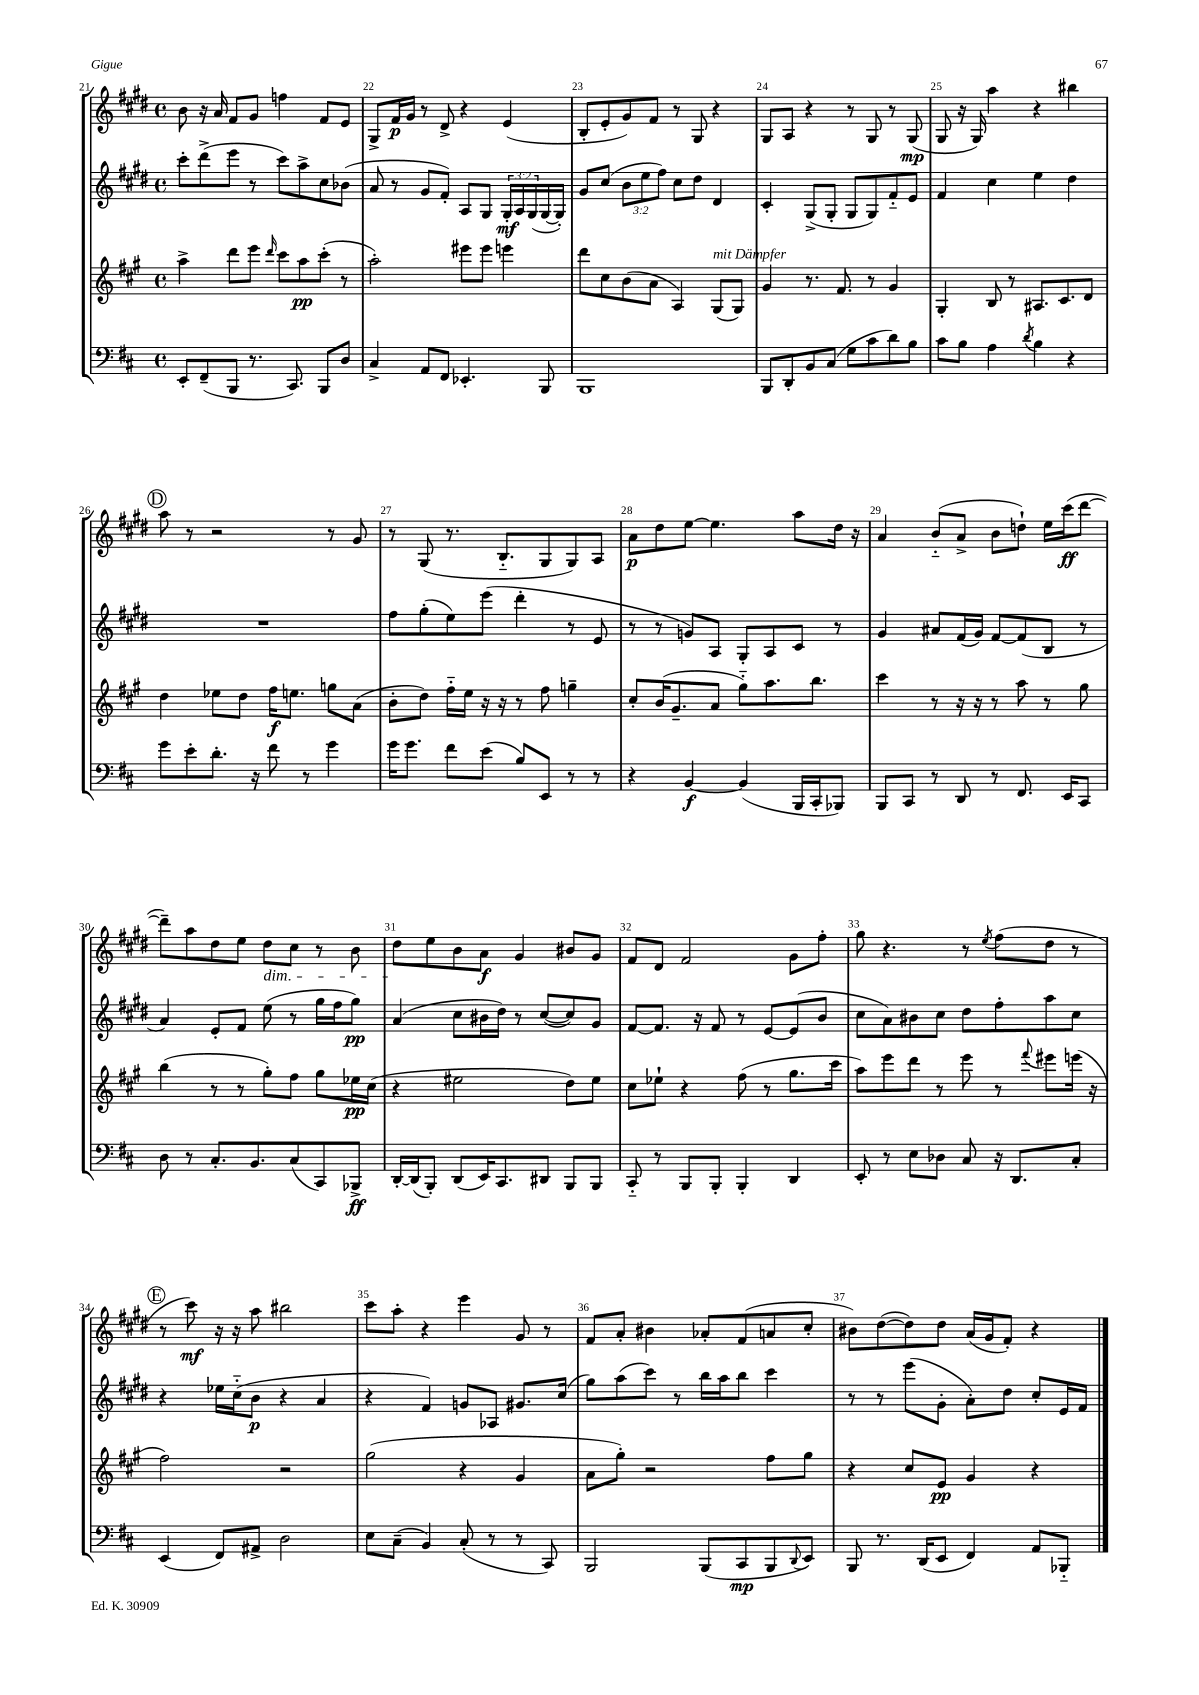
<<
\new StaffGroup <<
\new Staff = "s0" {
    \clef treble \key e \major \defaultTimeSignature \time 4/4
    b'8 r16 a'16 fis'8 gis'8 f''4 fis'8 e'8 |
    gis8-> fis'16\p gis'16 r8 dis'8-> r4 e'4( |
    b8-. e'8-. gis'8) fis'8 r8 gis8 r4 |
    gis8 a8 r4 r8 gis8 r8 gis8\mp( |
    gis8 r16 gis16) a''4 r4 bis''4 |
    \mark \markup { \circle "D" } a''8 r8 r2 r8 gis'8 |
    r8 gis8( r8. b8.-_ gis8 gis8) a8 |
    a'8\p dis''8 e''8~ e''4. a''8 dis''16 r16 |
    a'4 b'8-_( a'8-> b'8 d''8-!) e''16 cis'''16\ff( dis'''8~ |
    dis'''8--) a''8 dis''8 e''8 dis''8\dim cis''8 r8 b'8 |
    dis''8\! e''8 b'8 a'8\f gis'4 bis'8 gis'8 |
    fis'8 dis'8 fis'2 gis'8 fis''8-. |
    gis''8 r4. r8 \acciaccatura { e''8 } fis''8( dis''8 r8 |
    \mark \markup { \circle "E" } r8 cis'''8\mf) r16 r16 a''8 bis''2 |
    cis'''8 a''8-. r4 e'''4 gis'8 r8 |
    fis'8 a'8-. bis'4 aes'8-. fis'8( a'8 cis''8-. |
    bis'8) dis''8~( dis''8) dis''8 a'16( gis'16 fis'8-.) r4 \bar "|." |
}
\new Staff = "s1" {
    \clef treble \key e \major \defaultTimeSignature \time 4/4 \override Staff.TupletNumber.text = #tuplet-number::calc-fraction-text
    cis'''8-. dis'''8->( e'''8 r8 cis'''8) a''8-> cis''8 bes'8( |
    a'8 r8 gis'8 fis'8-.) a8 gis8 \tuplet 3/2 { gis16-.\mf a16 gis16( } gis16~ gis16-.) |
    gis'8 cis''8( \tuplet 3/2 { b'8 e''8 fis''8) } cis''8 dis''8 dis'4 |
    cis'4-. gis8->( gis8-. gis8 gis8) fis'8-_ e'8 |
    fis'4 cis''4 e''4 dis''4 |
    \mark \markup { \circle "D" } R1 |
    fis''8 gis''8-.( e''8) e'''8( dis'''4-. r8 e'8 |
    r8 r8 g'8) a8 gis8-. a8 cis'8 r8 |
    gis'4 ais'8 fis'16( gis'16) fis'8~ fis'8( b8 r8 |
    a'4) e'8-. fis'8 e''8( r8 gis''16 fis''16 gis''8\pp) |
    a'4( cis''8 bis'16 dis''16) r8 cis''8~( cis''8) gis'8 |
    fis'8~ fis'8. r16 fis'8 r8 e'8~ e'8( b'8 |
    cis''8 a'8) bis'8 cis''8 dis''8 fis''8-. a''8 cis''8 |
    \mark \markup { \circle "E" } r4 ees''16 cis''16-_( b'8\p r4 a'4 |
    r4 fis'4) g'8 aes8 gis'8. cis''16( |
    gis''8) a''8( cis'''8) r8 b''16 a''16 b''8 cis'''4 |
    r8 r8 e'''8( gis'8-. a'8-.) dis''8 cis''8-. e'16 fis'16 \bar "|." |
}
\new Staff = "s2" {
    \clef treble \key a \major \defaultTimeSignature \time 4/4
    a''4-> d'''8 e'''8 \grace { d'''16 } cis'''8 a''8\pp cis'''8-.( r8 |
    a''2-.) eis'''8 eis'''8 e'''4 |
    d'''8 cis''8 b'8( a'8 a4) gis8^\markup { \italic "mit Dämpfer" }( gis8) |
    gis'4 r8. fis'8. r8 gis'4 |
    gis4-. b8 r8 ais8. cis'8. d'8 |
    \mark \markup { \circle "D" } d''4 ees''8 d''8 fis''16\f e''8. g''8 a'8( |
    b'8-. d''8) fis''16-_ e''16 r16 r16 r8 fis''8 g''4-- |
    cis''8-. b'16( gis'8.-- a'8 gis''8-_) a''8. b''8. |
    cis'''4 r8 r16 r16 r8 a''8 r8 gis''8 |
    b''4( r8 r8 gis''8-.) fis''8 gis''8 ees''16\pp cis''16( |
    r4 eis''2 d''8) eis''8 |
    cis''8 ees''8-! r4 fis''8( r8 gis''8. cis'''16 |
    a''8) e'''8 d'''8 r8 e'''8 r8 \appoggiatura { fis'''8 } eis'''8 e'''16( r16 |
    \mark \markup { \circle "E" } fis''2) r2 |
    gis''2( r4 gis'4 |
    a'8 gis''8-.) r2 fis''8 gis''8 |
    r4 cis''8 e'8\pp gis'4 r4 \bar "|." |
}
\new Staff = "s3" {
    \clef bass \key d \major \defaultTimeSignature \time 4/4
    e,8-. fis,8--( b,,8 r8. cis,8.) b,,8 d8 |
    cis4-> a,8 fis,8 ees,4.-. b,,8 |
    b,,1 |
    b,,8 d,8-. b,8 cis8( g8 cis'8 d'8) b8 |
    cis'8 b8 a4 \acciaccatura { d'8 } b4 r4 |
    \mark \markup { \circle "D" } g'8 e'8-. d'8.-. r16 fis'8 r8 g'4 |
    g'16 g'8. fis'8 e'8( b8) e,8 r8 r8 |
    r4 b,4~\f b,4( b,,16 cis,16-. bes,,8) |
    b,,8 cis,8 r8 d,8 r8 fis,8. e,16 cis,8 |
    d8 r8 cis8.-. b,8. cis8( cis,8) bes,,8->\ff |
    d,16~-. d,16( b,,8-.) d,8( e,16) cis,8. dis,8 b,,8 b,,8 |
    cis,8-_ r8 b,,8 b,,8-. b,,4-. d,4 |
    e,8-. r8 e8 des8 cis8 r16 d,8. cis8-. |
    \mark \markup { \circle "E" } e,4( fis,8) ais,8-> d2 |
    e8 cis8--( b,4) cis8-.( r8 r8 cis,8) |
    b,,2 b,,8( cis,8\mp b,,8 \appoggiatura { d,8 } e,8) |
    b,,8 r8. d,16( e,8 fis,4) a,8 bes,,8-_ \bar "|." |
}
>>
>>
\layout { \context { \Score currentBarNumber = #21 \override BarNumber.break-visibility = ##(#f #t #t) barNumberVisibility = #all-bar-numbers-visible } }
